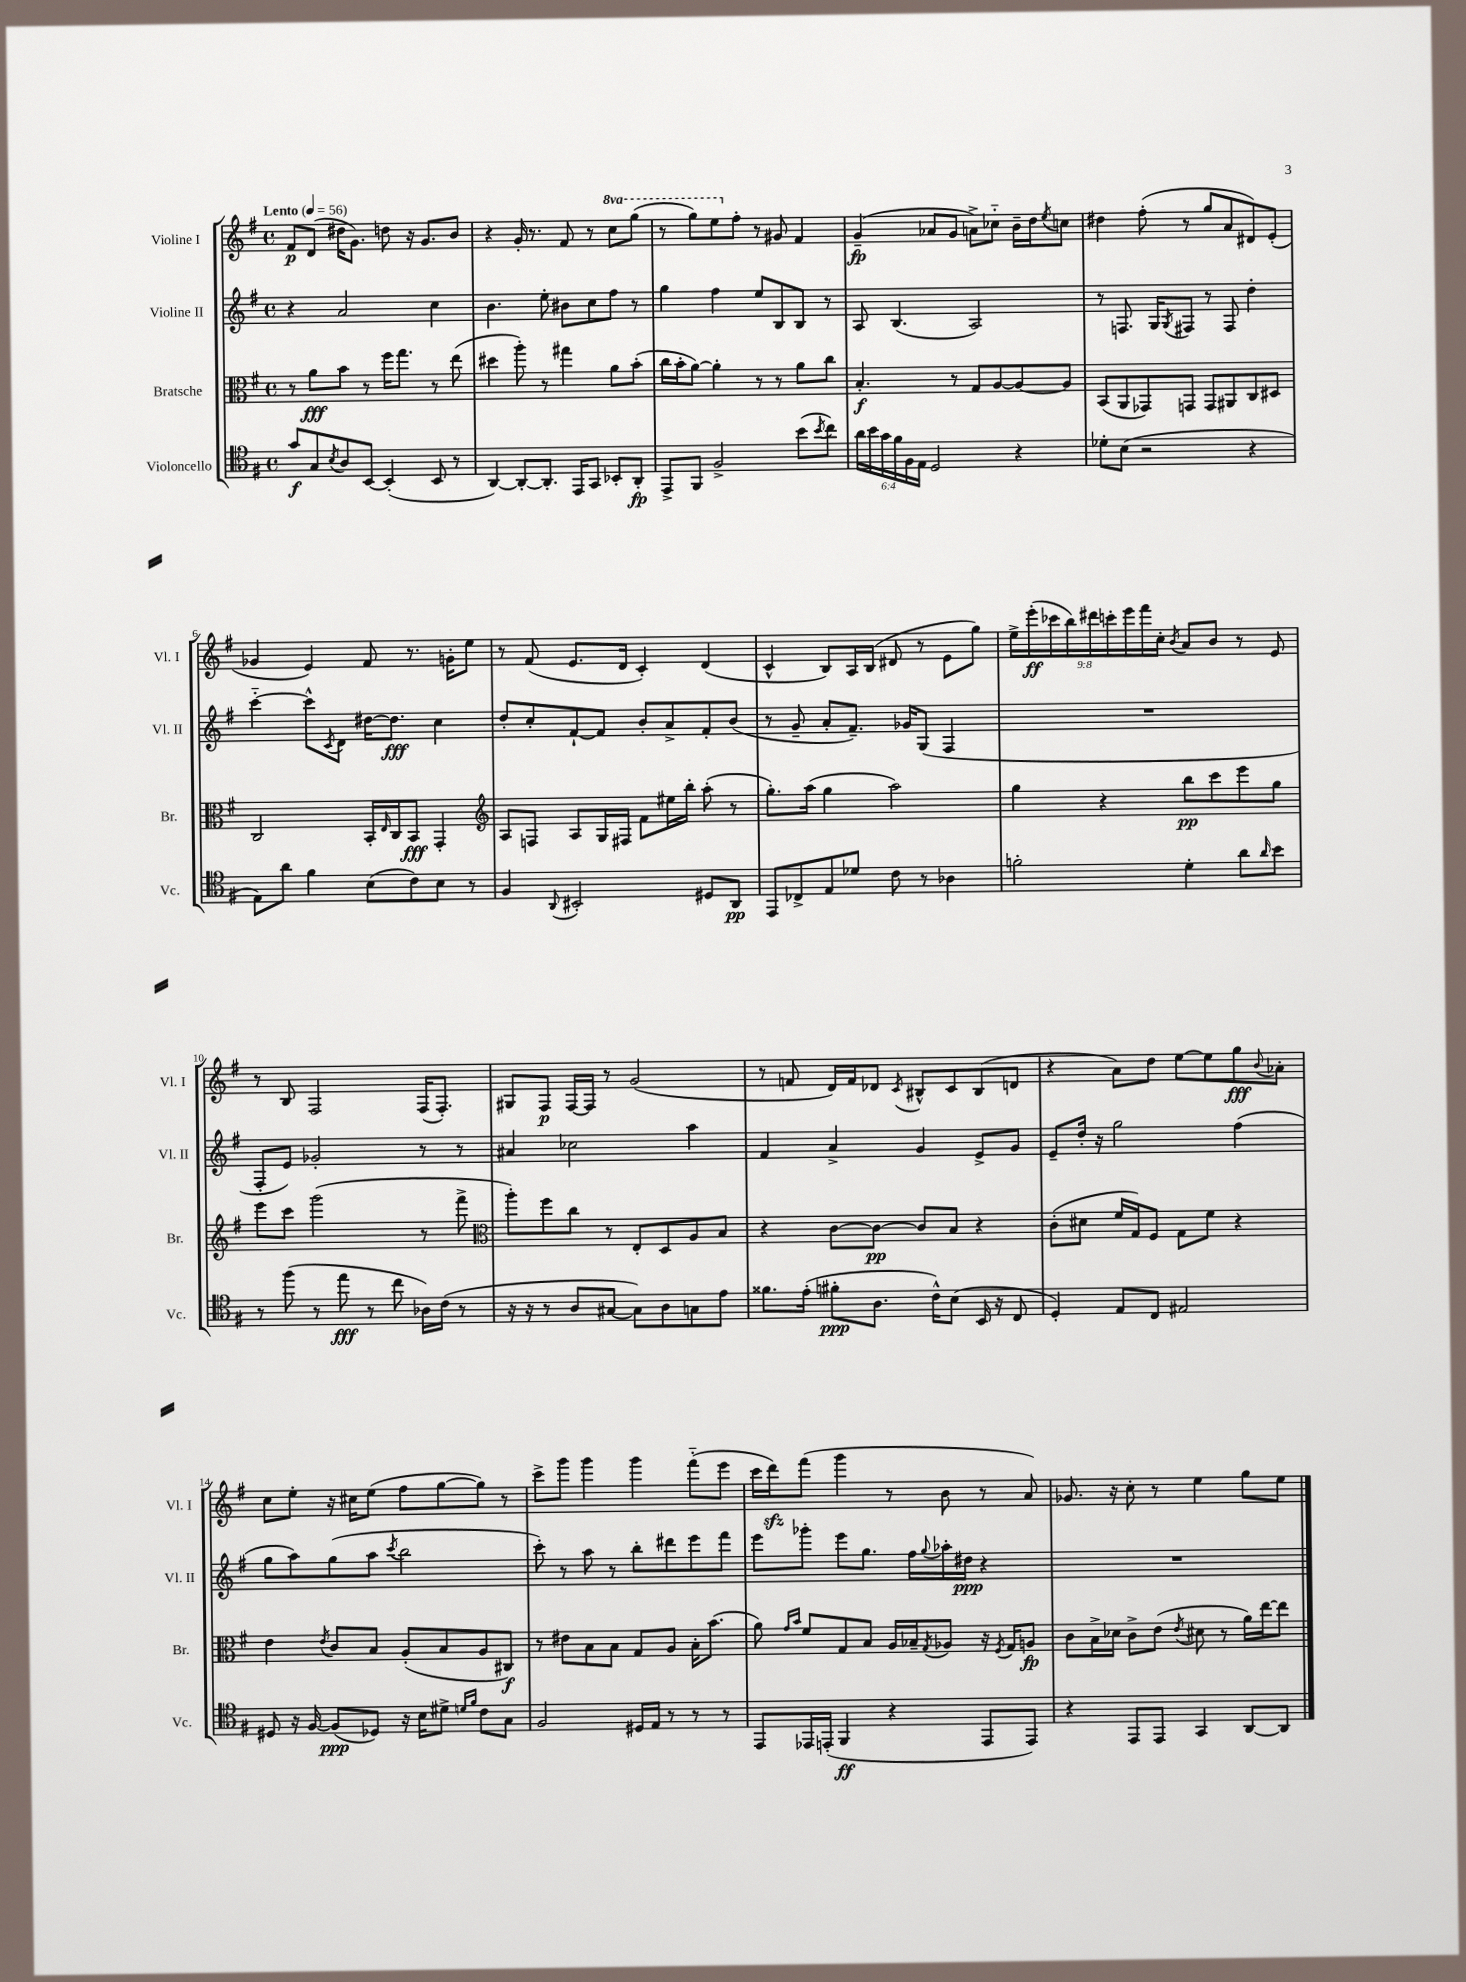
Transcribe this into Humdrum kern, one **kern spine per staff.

**kern	**dynam	**kern	**dynam	**kern	**dynam	**kern	**dynam
*part4	*part4	*part3	*part3	*part2	*part2	*part1	*part1
*staff4	*staff4	*staff3	*staff3	*staff2	*staff2	*staff1	*staff1
*I"Violoncello	*	*I"Bratsche	*	*I"Violine II	*	*I"Violine I	*
*I'Vc.	*	*I'Br.	*	*I'Vl. II	*	*I'Vl. I	*
*clefC4	*	*clefC3	*	*clefG2	*	*clefG2	*
*k[f#]	*	*k[f#]	*	*k[f#]	*	*k[f#]	*
*M4/4	*	*M4/4	*	*M4/4	*	*M4/4	*
*met(c)	*	*met(c)	*	*met(c)	*	*met(c)	*
*MM56	*	*MM56	*	*MM56	*	*MM56	*
=1	=1	=1	=1	=1	=1	=1	=1
!	!	!	!	!	!	!LO:TX:a:B:t=Lento	!
8g/L	f	8r	.	4r	.	8f#/L	p
8G/	.	8a\L	fff	.	.	(8d/J	.
8qB/	.	.	.	.	.	.	.
8A/	.	8b\J	.	2a/	.	16dd#X\KL	.
.	.	.	.	.	.	8.g\J)	.
[8BB/J	.	8r	.	.	.	.	.
(4BB'/]	.	16ff#\KL	.	.	.	8ddn\	.
.	.	8.gg\J	.	.	.	.	.
.	.	.	.	.	.	16r	.
.	.	.	.	.	.	8.g/L	.
8BB/	.	8r	.	4cc\	.	.	.
8r	.	(8ee\	.	.	.	8b/J	.
=2	=2	=2	=2	=2	=2	=2	=2
[4AA/)	.	4dd#X\	.	4.b\	.	4r	.
8AA'/L_	.	8aa'\)	.	.	.	16g'/	.
.	.	.	.	.	.	8.r	.
8.AA'/J]	.	8r	.	8ee'\	.	.	.
.	.	4gg#X\	.	8b#X\L	.	8f#/	.
16EE/KL	.	.	.	.	.	.	.
8GG/J	.	.	.	8cc\	.	8r	.
*	*	*	*	*	*	*8va	*
8BB-X'/L	.	8a\L	.	8ff#\J	.	8ccc\L	.
8AA'/J	fp	(8b'\J	.	8r	.	(8ggg\J	.
=3	=3	=3	=3	=3	=3	=3	=3
8EE^/L	.	16cc\LL	.	4gg\	.	8r	.
.	.	16b'\J	.	.	.	.	.
8FF#/J	.	[8a\J)	.	.	.	8ggg\L)	.
2F#^/	.	4a'\]	.	4ff#\	.	8eee\	.
*	*	*	*	*	*	*X8va	*
.	.	.	.	.	.	8ff#'\J	.
.	.	8r	.	8ee/L	.	8r	.
.	.	8r	.	8B/	.	8g#X/	.
(8b\L	.	8a\L	.	8B/J	.	4f#/	.
8qb/	.	.	.	.	.	.	.
8cc\J)	.	8cc\J	.	8r	.	.	.
=4	=4	=4	=4	=4	=4	=4	=4
24a\LL	.	4.B'/	f	8A/	.	(4g~/	fp
24b\	.	.	.	.	.	.	.
24g\	.	.	.	.	.	.	.
24f#\	.	.	.	(4.B/	.	.	.
24F#\	.	.	.	.	.	.	.
24E\JJ	.	.	.	.	.	.	.
2D/	.	.	.	.	.	8a-X/L	.
.	.	8r	.	.	.	8g/J	.
.	.	8G/L	.	2A/)	.	8an^\L)	.
.	.	[8A/	.	.	.	8cc-X\J	.
4r	.	8A/_	.	.	.	16b~\LL	.
.	.	.	.	.	.	16dd\J	.
.	.	.	.	.	.	8qee/	.
.	.	8A/J]	.	.	.	8ccn\J	.
=5	=5	=5	=5	=5	=5	=5	=5
8d-X'\L	.	(8BB/L	.	8r	.	4dd#X\	.
(8B\J	.	8AA/	.	8.Fn/	.	.	.
2r	.	8GG-X/)	.	.	.	(8ff#'\	.
.	.	.	.	16G/KL	.	.	.
.	.	.	.	8qG/	.	.	.
.	.	8GGn/J	.	8F#X/J	.	8r	.
.	.	8GG/L	.	8r	.	8gg/L	.
.	.	8AA#X/	.	8F#/	.	8a/	.
4r	.	8C/	.	4dd'\	.	8d#X/)	.
.	.	8D#X/J	.	.	.	(8e'/J	.
!!LO:LB:g=z
=6	=6	=6	=6	=6	=6	=6	=6
8E\L)	.	2C/	.	[4ccc\	.	4g-X/	.
8a\J	.	.	.	.	.	.	.
4f#\	.	.	.	8ccc^^\L]	.	4e/)	.
.	.	.	.	8qc/	.	.	.
.	.	.	.	8d\J	.	.	.
(8B\L	.	16BB'/LL	.	[16dd#X\KL	.	8f#/	.
.	.	16qqE/	.	.	.	.	.
.	.	16C/J	.	8.dd#\J]	fff	.	.
8c\)	.	8BB/J	fff	.	.	8.r	.
8B\J	.	4GG'/	.	4cc\	.	.	.
.	.	.	.	.	.	16gn'\KL	.
8r	.	.	.	.	.	8ee\J	.
=7	=7	=7	=7	=7	=7	=7	=7
*	*	*clefG2	*	*	*	*	*
4F#/	.	8A/L	.	8dd'/L	.	8r	.
.	.	8Fn/J	.	8cc'/	.	(8f#/	.
8qqAA/	.	.	.	.	.	.	.
2BB#X'/	.	8A/L	.	[8f#`/	.	8.e/L	.
.	.	16G/L	.	8f#/J]	.	.	.
.	.	16F#X/JJ	.	.	.	16d/Jk	.
.	.	8f#\L	.	8b'/L	.	4c'/)	.
.	.	16ee#X\L	.	8a^/	.	.	.
.	.	16bb'\JJ	.	.	.	.	.
8D#X/L	.	(8aa'\	.	8f#'/	.	(4d/	.
8AA/J	pp	8r	.	(8b/J	.	.	.
=8	=8	=8	=8	=8	=8	=8	=8
8EE/L	.	8.gg'\L)	.	8r	.	4c^^/	.
8C-X^/	.	.	.	8g~/	.	.	.
.	.	(16aa\Jk	.	.	.	.	.
8E/	.	4gg\	.	8a'/L	.	8B/L)	.
8d-X/J	.	.	.	8.f#~/J)	.	16A/L	.
.	.	.	.	.	.	(16B/JJ	.
8c\	.	2aa\)	.	.	.	8d#X/	.
.	.	.	.	16g-X/KL	.	.	.
8r	.	.	.	(8G/J	.	8r	.
4A-X\	.	.	.	4F#/	.	8e\L	.
.	.	.	.	.	.	8gg\J)	.
=9	=9	=9	=9	=9	=9	=9	=9
2fn'\	.	4gg\	.	1r	.	18ee^\LL	.
.	.	.	.	.	.	(18eee'\	ff
.	.	.	.	.	.	18ccc-X\	.
.	.	.	.	.	.	18bb\)	.
.	.	.	.	.	.	18ddd#X\	.
.	.	4r	.	.	.	.	.
.	.	.	.	.	.	18cccn'\	.
.	.	.	.	.	.	18eee\	.
.	.	.	.	.	.	18fff#\	.
.	.	.	.	.	.	18cc'\JJ	.
.	.	.	.	.	.	8qb/	.
4d'\	.	8bb\L	pp	.	.	8a/L	.
.	.	8ccc\	.	.	.	8b/J	.
8a\L	.	8eee\	.	.	.	8r	.
16qqa/	.	.	.	.	.	.	.
8b\J	.	8gg\J	.	.	.	8e/	.
!!LO:LB:g=z
=10	=10	=10	=10	=10	=10	=10	=10
8r	.	8eee\L	.	8F#'/L	.	8r	.
(8ff#\	.	8ccc\J	.	8e/J)	.	8B/	.
8r	.	(2ggg\	.	2g-X'/	.	2F#/	.
8ee\	fff	.	.	.	.	.	.
8r	.	.	.	.	.	.	.
8cc\	.	.	.	.	.	.	.
16A-X\LL)	.	8r	.	8r	.	(16F#/KL	.
(16c\JJ	.	.	.	.	.	8.F#'/J)	.
8r	.	8fff#^\	.	8r	.	.	.
=11	=11	=11	=11	=11	=11	=11	=11
*	*	*clefC3	*	*	*	*	*
16r	.	8aa'\L)	.	4a#X/	.	8G#X/L	.
16r	.	.	.	.	.	.	.
8r	.	8ff#\	.	.	.	8F#/J	p
8A/L	.	8cc\J	.	2cc-X\	.	[16F#/LL	.
.	.	.	.	.	.	16F#/JJ]	.
[8G#X/J	.	8r	.	.	.	8r	.
8G#\L])	.	8E'/L	.	.	.	(2g/	.
8A\	.	8D/	.	.	.	.	.
8Gn\	.	8A/	.	4aa\	.	.	.
8e\J	.	8B/J	.	.	.	.	.
=12	=12	=12	=12	=12	=12	=12	=12
8.f##X\L	.	4r	.	4f#/	.	8r	.
.	.	.	.	.	.	8fn/	.
(16e'\Jk	.	.	.	.	.	.	.
8f#X'\L	ppp	[8c\L	.	4a^/	.	16d/LL)	.
.	.	.	.	.	.	16f/J	.
8.A\J	.	8c\J_	pp	.	.	8d-X/J	.
.	.	.	.	.	.	8qc/	.
.	.	8c/L]	.	4g/	.	8B#X^^/L	.
16c^^\KL)	.	.	.	.	.	.	.
(8B\J	.	8B/J	.	.	.	8c/	.
16BB/	.	4r	.	8e^/L	.	(8B#/	.
16r	.	.	.	.	.	.	.
8C/	.	.	.	8g/J	.	8dn/J	.
=13	=13	=13	=13	=13	=13	=13	=13
4D'/)	.	(8c'\L	.	8e~/L	.	4r	.
.	.	8d#X\J	.	16dd'/Jk	.	.	.
.	.	.	.	16r	.	.	.
8E/L	.	16f#/LL	.	2gg\	.	8a\L)	.
.	.	16G/J)	.	.	.	.	.
8C/J	.	8F#/J	.	.	.	8dd\J	.
2E#X/	.	8G\L	.	.	.	[8ee\L	.
.	.	8f#\J	.	.	.	8ee\]	.
.	.	4r	.	(4ff#\	.	8gg\	fff
.	.	.	.	.	.	8qqb/	.
.	.	.	.	.	.	8a-X'\J	.
!!LO:LB:g=z
=14	=14	=14	=14	=14	=14	=14	=14
8D#X/	.	4e\	.	8gg\L	.	8cc\L	.
16r	.	.	.	8aa\)	.	8ee'\J	.
[16F#/	.	.	.	.	.	.	.
.	.	8qe/	.	.	.	.	.
(8F#/L]	ppp	8c/L	.	(8gg\	.	16r	.
.	.	.	.	.	.	16cc#X\KL	.
8D-X/J)	.	8B/J	.	8aa\J	.	(8ee\J	.
.	.	.	.	8qccc/	.	.	.
16r	.	(8A'/L	.	2bb\	.	8ff#\L	.
16B\KL	.	.	.	.	.	.	.
8d#X^\J	.	8B/	.	.	.	[8gg\	.
16qqdn/LL	.	.	.	.	.	.	.
16qqf#/JJ	.	.	.	.	.	.	.
8c\L	.	8A/	.	.	.	8gg\J])	.
8G\J	.	8C#X/J)	f	.	.	8r	.
=15	=15	=15	=15	=15	=15	=15	=15
2F#/	.	8r	.	8ccc'\)	.	8ccc^\L	.
.	.	8e#X\L	.	8r	.	8ggg\J	.
.	.	8B\	.	8aa\	.	4ggg\	.
.	.	8B\J	.	8r	.	.	.
16D#X/LL	.	8G/L	.	8bb'\L	.	4ggg\	.
16E/JJ	.	.	.	.	.	.	.
8r	.	8A/J	.	8ddd#X\	.	.	.
8r	.	16B'\KL	.	8eee\	.	(8fff#\L	.
.	.	(8.b\J	.	.	.	.	.
8r	.	.	.	8fff#\J	.	8eee\J	.
=16	=16	=16	=16	=16	=16	=16	=16
8EE/L	.	8a\)	.	8eee\L	.	16ccc\LL	.
.	.	.	.	.	.	16dddzz\J)	.
.	.	16qqg/LL	.	.	.	.	.
.	.	16qqb/JJ	.	.	.	.	.
16EE-X/L	.	8f#/L	.	8ggg-X'\J	.	(8fff#\J	.
(16EEn'/JJ	.	.	.	.	.	.	.
4FF#/	ff	8G/	.	8eee\L	.	4ggg\	.
.	.	8B/J	.	8.gg\J	.	.	.
4r	.	16A/LL	.	.	.	8r	.
.	.	16B-X~/J	.	16ff#\LL	.	.	.
.	.	8qG/	.	8qqgg/	.	.	.
.	.	8A-X/J	.	16aa-X'\	.	8b\	.
.	.	.	.	16dd#X\JJ	ppp	.	.
8EE/L	.	16r	.	4r	.	8r	.
.	.	8qF#/	.	.	.	.	.
.	.	16G/KL	.	.	.	.	.
8EE/J)	.	8An/J	fp	.	.	8a/)	.
=17	=17	=17	=17	=17	=17	=17	=17
4r	.	8c\L	.	1r	.	8.g-X/	.
.	.	16B^\L	.	.	.	.	.
.	.	16d-X\JJ	.	.	.	16r	.
8EE/L	.	8c^\L	.	.	.	8cc'\	.
8EE/J	.	(8e\J	.	.	.	8r	.
.	.	8qe/	.	.	.	.	.
4GG/	.	8d#X\	.	.	.	4ee\	.
.	.	8r	.	.	.	.	.
[8AA/L	.	16a\LL)	.	.	.	8gg\L	.
.	.	[16ee\J	.	.	.	.	.
8AA/J]	.	8ee\J]	.	.	.	8ee\J	.
==	==	==	==	==	==	==	==
*-	*-	*-	*-	*-	*-	*-	*-
